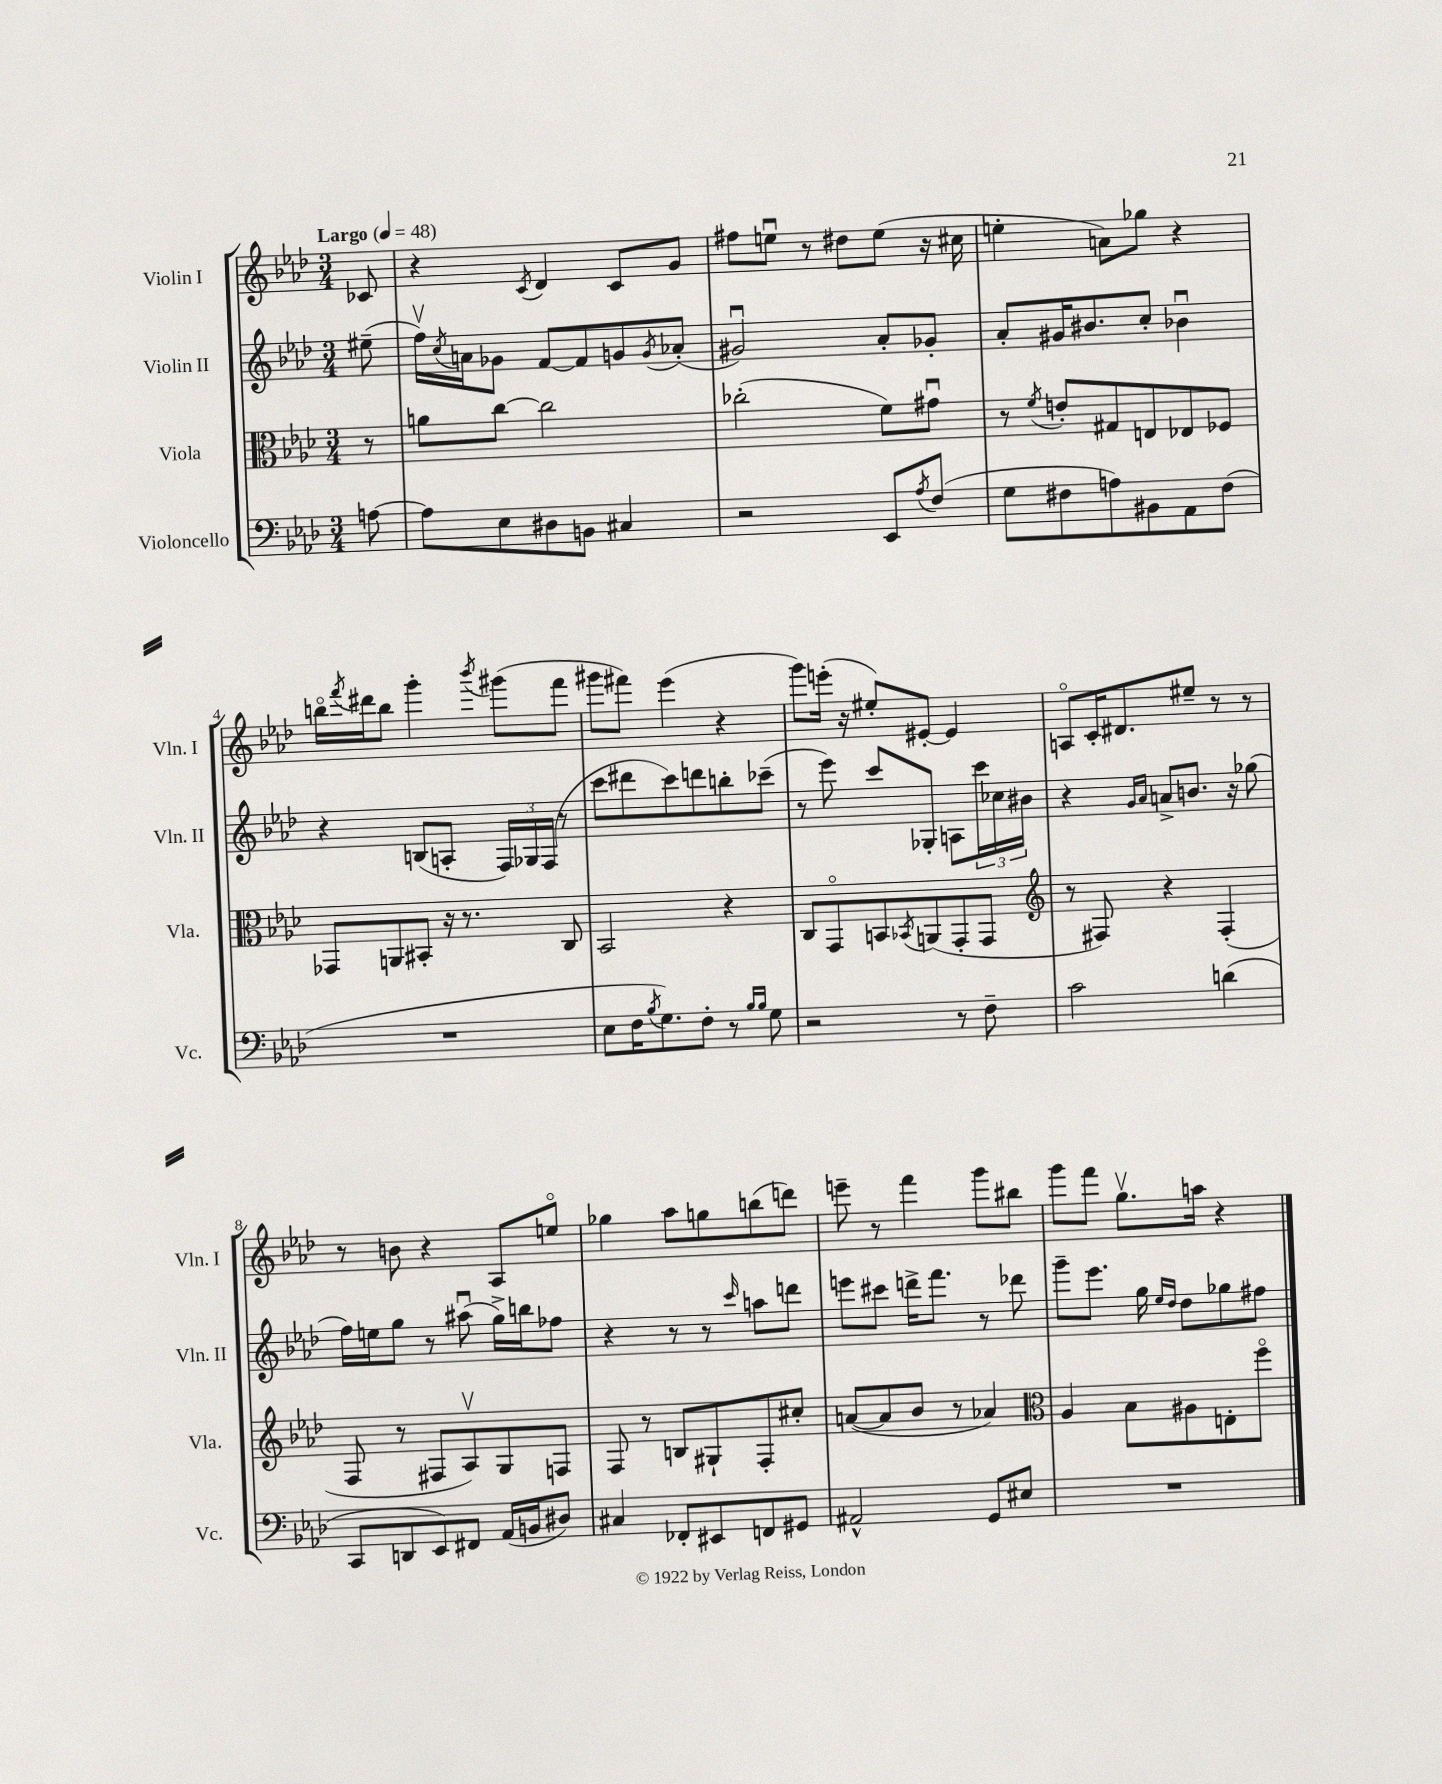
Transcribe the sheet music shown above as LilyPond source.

<<
\new StaffGroup <<
\new Staff = "s0" \with { instrumentName = "Violin I" shortInstrumentName = "Vln. I" } {
    \clef treble \key aes \major \numericTimeSignature \time 3/4 \partial 8 \tempo "Largo" 4 = 48
    ces'8 |
    r4 \acciaccatura { c'8 } des'4 c'8 g'8 |
    fis''8 e''8\downbow r8 dis''8 e''8( r16 cis''16 |
    e''4-. a'8) ges''8 r4 |
    b''16\flageolet \acciaccatura { f'''8 } dis'''16 b''8 g'''4-. \acciaccatura { bes'''8 } gis'''8( f'''8 |
    gis'''8 fis'''8) ees'''4( r4 |
    g'''8) e'''16-.( r16 eis''8-.) eis'8~-. eis'4 |
    a8\flageolet c'16-. dis'8. eis''8-- r8 r8 |
    r8 b'8 r4 aes8 e''8\flageolet |
    ges''4 aes''8 g''8 b''8( d'''8) |
    e'''8-- r8 f'''4 g'''8 bis''8 |
    g'''8 f'''8 g''8.\upbow a''16 r4 \bar "|." |
}
\new Staff = "s1" \with { instrumentName = "Violin II" shortInstrumentName = "Vln. II" } {
    \clef treble \key aes \major \numericTimeSignature \time 3/4 \partial 8
    eis''8--( |
    f''16\upbow) \acciaccatura { c''8 } a'16 ges'8 f'8~ f'8 g'8 \acciaccatura { g'8 } aes'8-.( |
    gis'2\downbow) aes'8-. ges'8-. |
    aes'8-. gis'16 bis'8. c''8-. bes'4\downbow |
    r4 b8( a8-. \tuplet 3/2 { f16) ges16 f16( } r8 |
    c'''8 dis'''8 c'''8) d'''8 b''8-. ces'''8--( |
    r8 ees'''8) c'''8 ges8-. a8 \tuplet 3/2 { c'''16 ces''16 bis'16 } |
    r4 \grace { g'16 aes'16 } a'8-> b'8. r16 ges''8( |
    f''16) e''16 g''8 r8 ais''8\downbow( g''16->) b''16 fes''8 |
    r4 r8 r8 \grace { c'''16 } a''8 d'''8 |
    e'''8 cis'''8 d'''16-> f'''8. r8 des'''8 |
    g'''8-- ees'''8. g''16 \grace { ees''16 des''16 } des''8 ges''8 fis''8 \bar "|." |
}
\new Staff = "s2" \with { instrumentName = "Viola" shortInstrumentName = "Vla." } {
    \clef alto \key aes \major \numericTimeSignature \time 3/4 \partial 8
    r8 |
    a'8 c''8~ c''2 |
    ces''2-.( f'8) gis'8\downbow |
    r8 \acciaccatura { f'8 } e'8-. gis8 e8 ees8 fes8 |
    ges,8 a,8 bis,8-. r16 r8. c8 |
    bes,2 r4 |
    c8 g,8\flageolet b,8 \acciaccatura { bes,8 } a,8( g,8-. g,8 |
    \clef treble r8 fis8) r4 fis4-.( |
    f8 r8 fis8 aes8\upbow) g8 f8 |
    f8 r8 b8 gis8-! f8-. cis''8-. |
    a'8~( a'8 bes'8 r8 aes'4) |
    \clef alto aes4 bes8 ais8 e8-. f''8\flageolet \bar "|." |
}
\new Staff = "s3" \with { instrumentName = "Violoncello" shortInstrumentName = "Vc." } {
    \clef bass \key aes \major \numericTimeSignature \time 3/4 \partial 8
    a8~ |
    a8 ees8 dis8 b,8 cis4 |
    r2 ees,8 \acciaccatura { aes8 } f8( |
    g8 fis8 a8) bis,8 aes,8 fis8( |
    R2. |
    ees8 f16 \acciaccatura { bes8 } g8.) f8-. r8 \grace { bes16 bes16 } g8 |
    r2 r8 f8-- |
    c'2 d'4( |
    c,8 d,8 ees,8) fis,8 aes,16( b,16 dis8) |
    cis4 fes,8-. eis,8 f,8 gis,8 |
    ais,2-^ g,8 eis8 |
    R2. \bar "|." |
}
>>
>>
